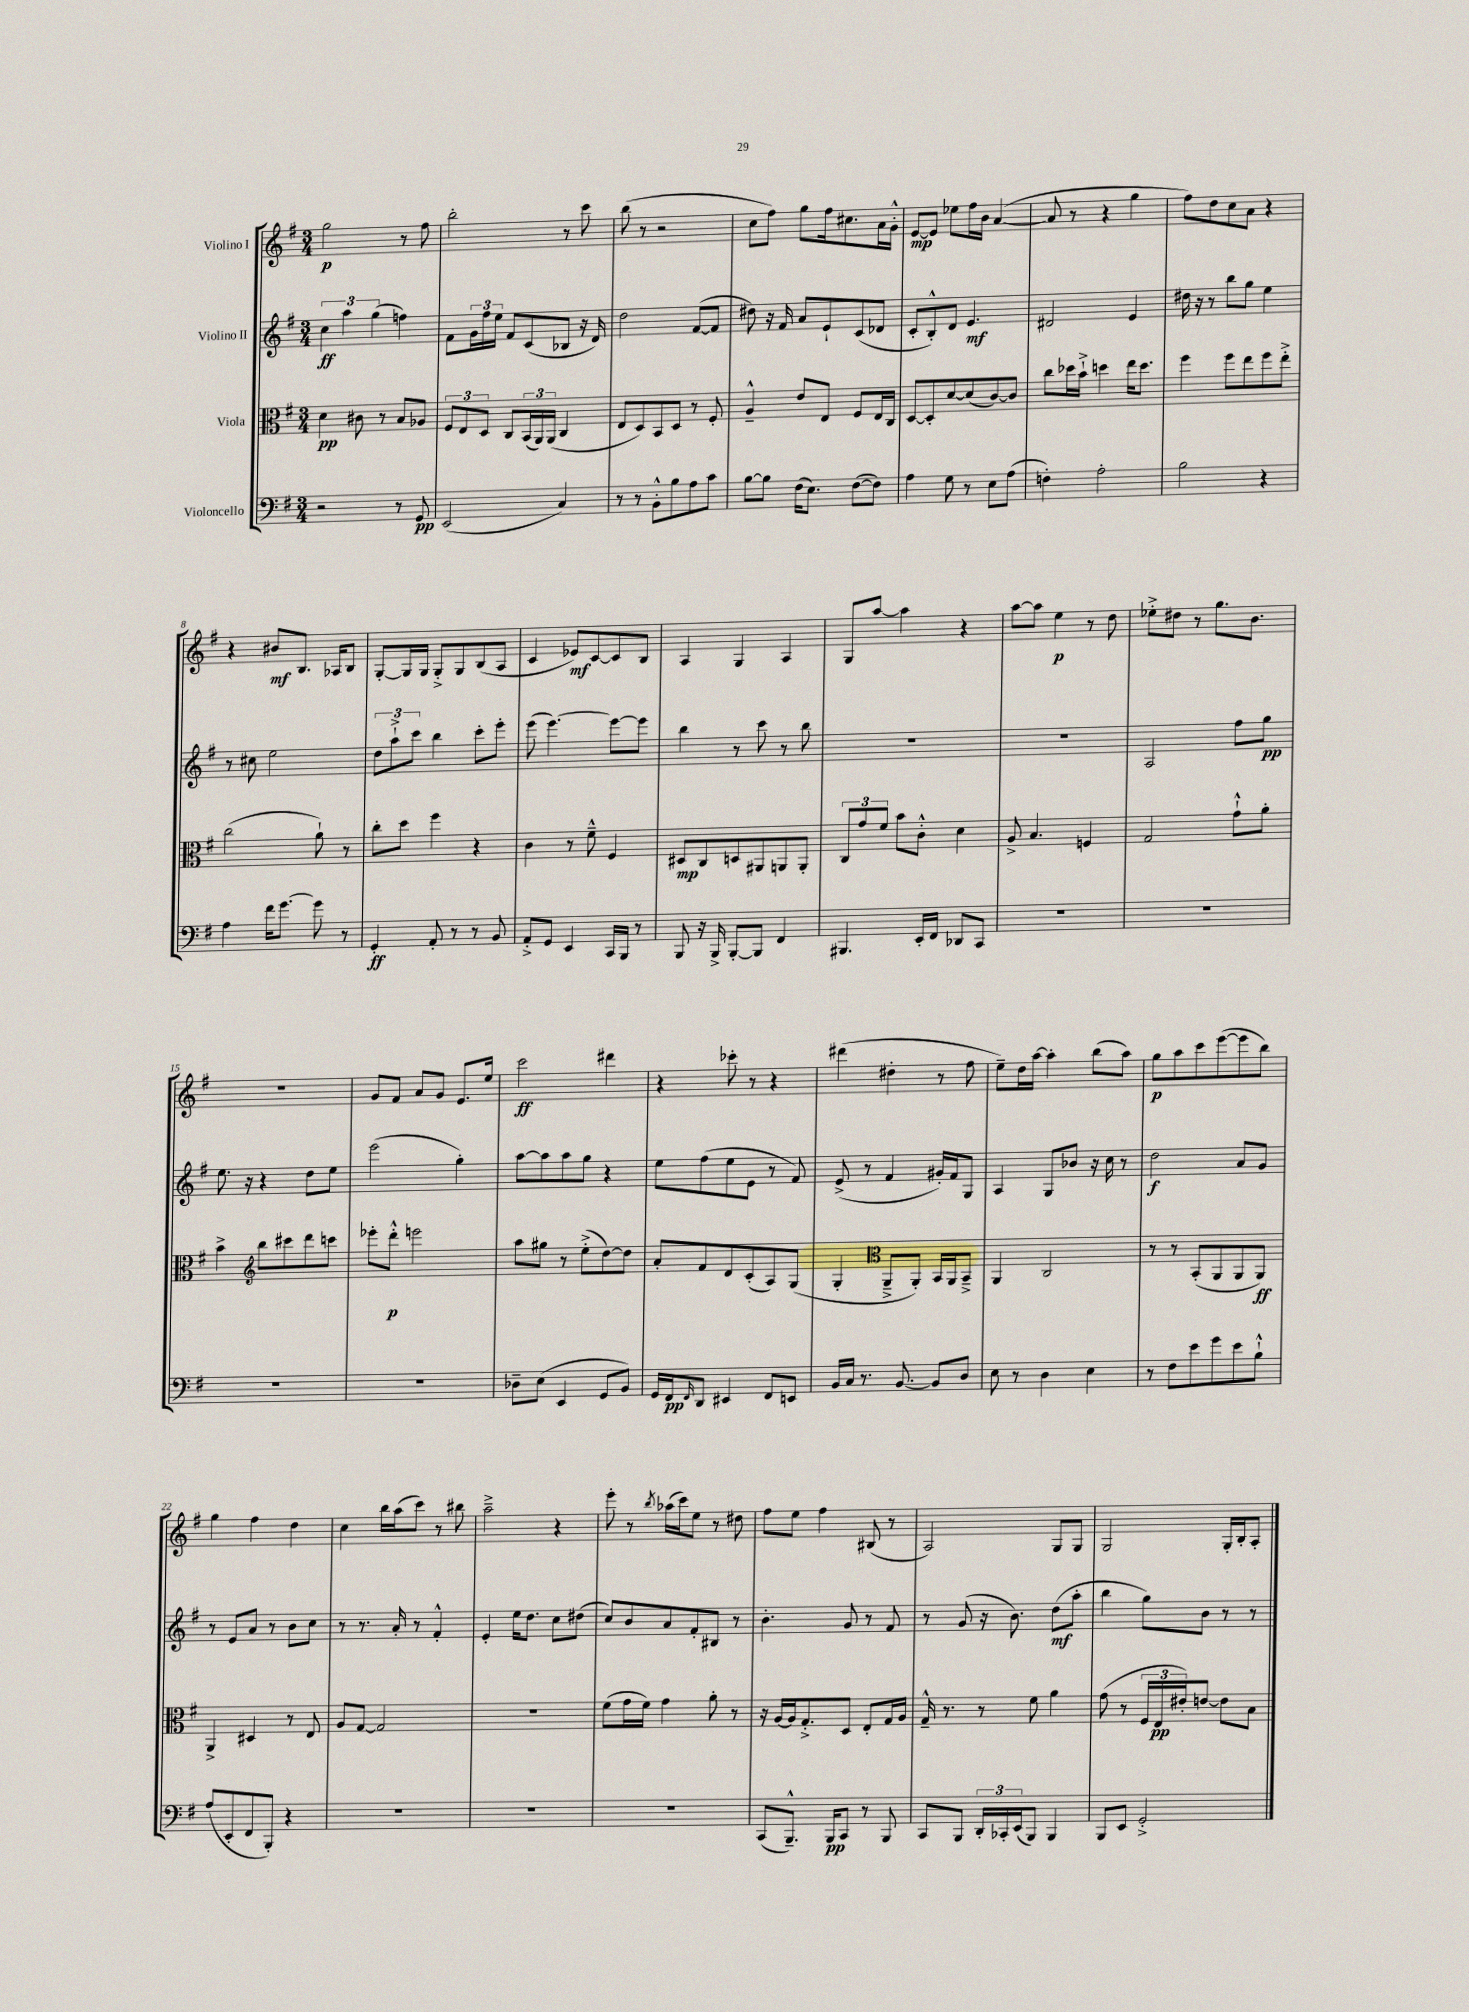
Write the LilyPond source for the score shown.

<<
\new StaffGroup <<
\new Staff = "s0" \with { instrumentName = "Violino I" } {
    \clef treble \key g \major \numericTimeSignature \time 3/4
    g''2\p r8 fis''8 |
    b''2-. r8 c'''8 |
    b''8( r8 r2 |
    c''8 fis''8) g''8 fis''16 cis''8. a'16 g'16-.-^ |
    e'8~\mp e'8 ees''8 fis''16 b'16 a'4~( |
    a'8 r8 r4 g''4 |
    fis''8) d''8 c''8 a'8 r4 |
    r4 bis'8\mf b8. aes16 b8 |
    g8~-. g16 g16 g8-.-> g8 b8( a8 |
    c'4 ees'8\mf) c'8~ c'8 b8 |
    a4 g4 a4 |
    g8 a''8~ a''4 r4 |
    a''8~ a''8 e''4\p r8 d''8 |
    ees''8-.-> dis''8 r8 g''8. b'8. |
    R2. |
    g'8 fis'8 a'8 g'8 e'8. e''16 |
    c'''2\ff dis'''4 |
    r4 ces'''8-. r8 r4 |
    dis'''4( dis''4-. r8 fis''8 |
    e''8--) d''16 a''16~ a''4-. b''8( a''8) |
    g''8\p a''8 c'''8 e'''8~( e'''8 b''8) |
    g''4 fis''4 d''4 |
    c''4 b''16 a''16( c'''8) r8 bis''8 |
    a''2---> r4 |
    e'''8-. r8 \acciaccatura { b''8 } aes''16( c'''16) e''8 r8 dis''8 |
    fis''8 e''8 fis''4 bis8( r8 |
    a2) g8 g8 |
    g2 g16-. b16-. a8-. \bar "|." |
}
\new Staff = "s1" \with { instrumentName = "Violino II" } {
    \clef treble \key g \major \numericTimeSignature \time 3/4
    \tuplet 3/2 { c''4\ff a''4 g''4( } f''4) |
    fis'8 \tuplet 3/2 { g'16 fis''16 e''16 } fis'8 c'8( bes8 r16 d'16) |
    d''2 fis'8~( fis'8 |
    dis''8) r16 fis'16 a'8 e'8-! c'8( des'8 |
    c'8-. b8-.-^) d'8 e'4.\mf |
    dis'2 e'4 |
    dis''16 r16 r8 b''8 g''8 e''4 |
    r8 cis''8 e''2 |
    \tuplet 3/2 { d''8 a''8-!-> c'''8 } b''4 c'''8-. e'''8-. |
    e'''8( e'''4.~) e'''8~ e'''8 |
    b''4 r8 c'''8 r8 b''8 |
    R2. |
    R2. |
    a2 fis''8 g''8\pp |
    e''8. r16 r4 d''8 e''8 |
    e'''2( g''4-.) |
    a''8~ a''8 a''8 g''8 r4 |
    e''8 fis''8( e''8 e'8 r8 fis'8) |
    e'8->( r8 fis'4 gis'16-.) fis'16 g8 |
    a4 g8 bes'8 r16 c''16 r8 |
    d''2\f a'8 g'8 |
    r8 e'8 a'8 r8 b'8 c''8 |
    r8 r8. a'16-. r8 fis'4-.-^ |
    e'4-. e''16 d''8. c''8 dis''8( |
    c''8) b'8 a'8 fis'8-. bis8 r8 |
    b'4.-. g'8 r8 fis'8 |
    r8 g'8( r16 b'8.) d''8\mf( a''8-. |
    b''4 g''8) b'8 r8 r8 \bar "|." |
}
\new Staff = "s2" \with { instrumentName = "Viola" } {
    \clef alto \key g \major \numericTimeSignature \time 3/4
    d'4\pp cis'8 r8 b8 aes8 |
    \tuplet 3/2 { fis8 e8 d8 } c8 \tuplet 3/2 { b,16( a,16) a,16( } c4 |
    e8 d8) b,8 d8 r8 fis8-. |
    a4---^ e'8 e8 fis8 e16 c16 |
    d8~ d8-. d'8~ d'8( c'8~) c'8 |
    c''8 des''16 b'16-!-> d''4 e''16 d''8. |
    fis''4 fis''8 e''8 fis''8 e''8-.-> |
    c''2( a'8-!) r8 |
    c''8-. d''8 fis''4 r4 |
    c'4 r8 fis'8---^ fis4 |
    dis8\mp c8 d8 ais,8 a,8 a,8-. |
    \tuplet 3/2 { c8 g'8 fis'8 } b'8 c'8-.-^ d'4 |
    a8-> b4. f4 |
    g2 g'8-!-^ a'8-. |
    b'4-> \clef treble b''8 cis'''8 d'''8 c'''8 |
    ees'''8-. d'''8-.-^\p e'''2 |
    a''8 gis''8 r8 e''8-.->( d''8~) d''8 |
    a'8-. fis'8 d'8 c'8-.( a8) g8( |
    g4-. \clef alto a,8---> a,8-.) b,16 a,16 b,8---> |
    a,4 c2 |
    r8 r8 b,8-.( a,8 a,8 a,8\ff) |
    a,4-> dis4 r8 e8 |
    a8 g8~ g2 |
    R2. |
    fis'8( g'16 fis'16) g'4 a'8-. r8 |
    r16 a16~ a16 g8.-.-> d8 e8-. g16 a16 |
    g16---^ r8. r8 fis'8 a'4 |
    g'8( r8 \tuplet 3/2 { fis16 e16\pp eis'16-.) } e'8~ e'8 b8 \bar "|." |
}
\new Staff = "s3" \with { instrumentName = "Violoncello" } {
    \clef bass \key g \major \numericTimeSignature \time 3/4
    r2 r8 g,8\pp |
    e,2( c4) |
    r8 r8 b,8-.-^ b8 a8 c'8 |
    b8~ b8 fis16( e8.) fis8~( fis8) |
    a4 g8 r8 e8 a8( |
    f4-.) a2-. |
    b2 r4 |
    a4 fis'16 g'8.~ g'8 r8 |
    g,4-.\ff a,8-. r8 r8 b,8 |
    a,8-.-> g,8 e,4 c,16 b,,16 r8 |
    b,,8 r16 b,,16-> b,,8~-. b,,8 fis,4 |
    bis,,4. e,16-. fis,16 des,8 c,8 |
    R2. |
    R2. |
    R2. |
    R2. |
    des8-- e8( e,4 g,8 b,8) |
    g,16 fis,16\pp \grace { fis,16 } d,8 eis,4 fis,8 e,8 |
    b,16 c16 r8. b,8.~ b,8 d8 |
    e8 r8 d4 e4 |
    r8 fis8 e'8 g'8 e'8 b8-!-^ |
    a8( e,8-. fis,8 b,,8-.) r4 |
    R2. |
    R2. |
    R2. |
    c,8( b,,8.---^) b,,16\pp c,8 r8 b,,8 |
    c,8 b,,8 \tuplet 3/2 { d,16-. ces,16-. e,16( } b,,8) b,,4 |
    b,,8 e,8 g,2-.-> \bar "|." |
}
>>
>>
